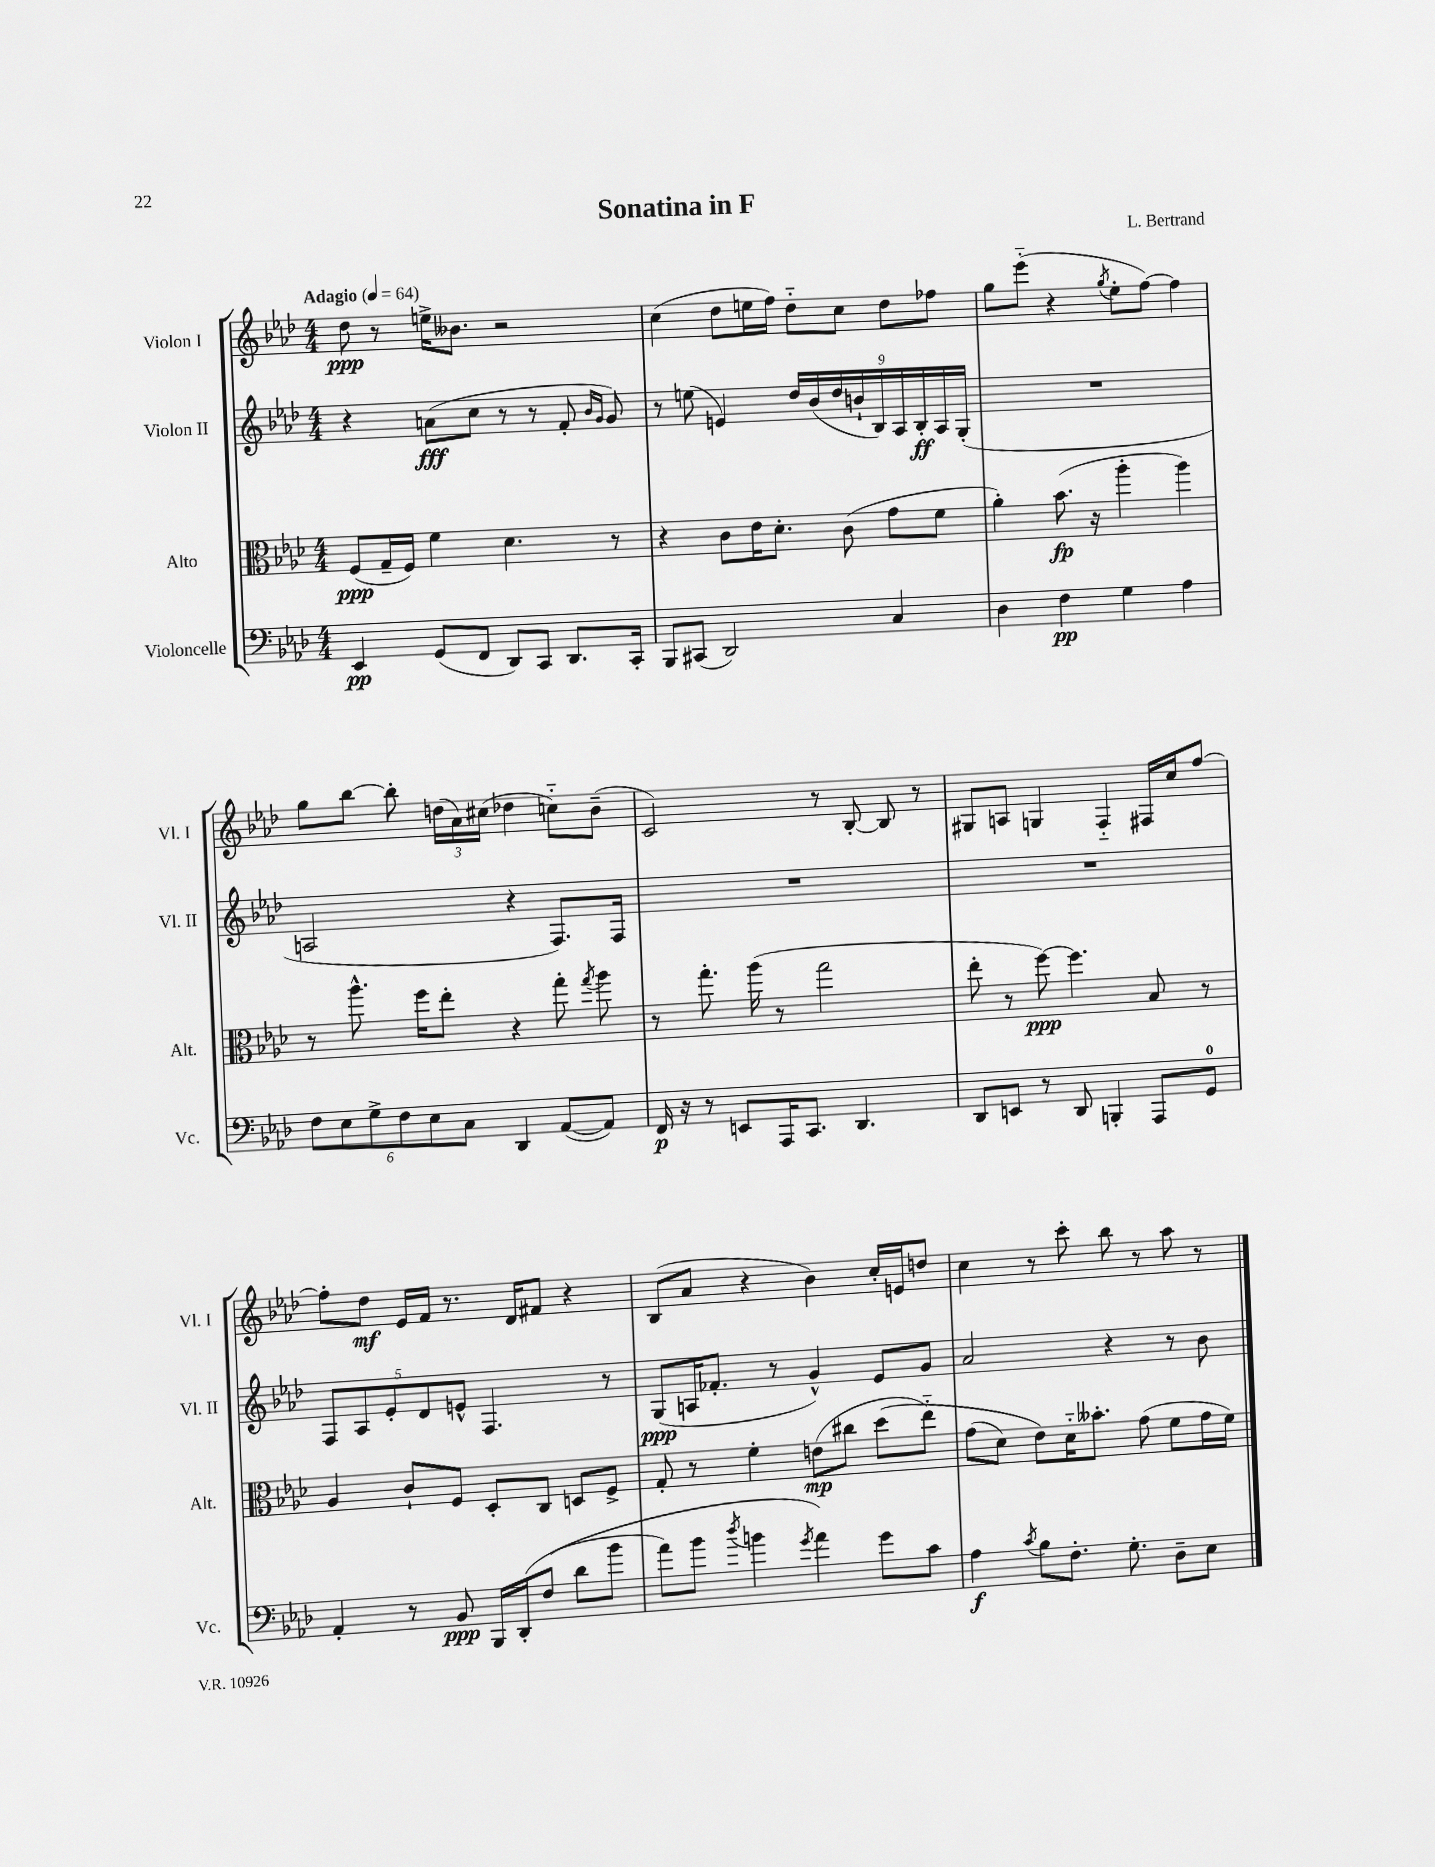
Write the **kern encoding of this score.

**kern	**kern	**kern	**kern
*staff4	*staff3	*staff2	*staff1
*clefF4	*clefC3	*clefG2	*clefG2
*k[b-e-a-d-]	*k[b-e-a-d-]	*k[b-e-a-d-]	*k[b-e-a-d-]
*M4/4	*M4/4	*M4/4	*M4/4
*MM64	*MM64	*MM64	*MM64
4EE-	(8F	4r	8dd-
.	16G~	.	8r
.	16F)	.	.
(8GG	4f	(8a	16ee^
.	.	.	8.b--
8FF	.	8cc	.
8DD-)	4.d-	8r	2r
8CC	.	8r	.
8.DD-	.	8f'	.
.	.	16qqb-	.
.	.	16qqg	.
.	8r	8g)	.
16CC'	.	.	.
=	=	=	=
8BBB-	4r	8r	(4cc
(8CC#	.	(8ee	.
2DD-)	8c	4e)	8dd-
.	16e-	.	16ee
.	8.d-'	.	16ff)
.	.	18dd-	8dd-'~
.	.	(18b-	.
.	.	18dd-	.
.	(8c	.	8cc
.	.	18b`	.
.	.	18B-)	.
4C	8g	.	8dd-
.	.	18A-	.
.	.	18B-'	.
.	8f	.	8ff-
.	.	18A-	.
.	.	(18G'	.
=	=	=	=
4D-	4a-')	1r	8gg
.	.	.	(8eee-'~
4F	(8.b-	.	4r
.	16r	.	.
.	.	.	8qgg
4G	4aa-'	.	8ee-'
.	.	.	[8ff)
4A-	4aa-)	.	4ff]
=	=	=	=
12F	8r	2A	8gg
12E-	.	.	.
.	8.aa-^^	.	[8bb-
12G^	.	.	.
12F	.	.	8bb-']
.	16ff	.	.
12E-	.	.	.
.	8ee-'	.	(24dd
12C	.	.	24a-)
.	.	.	(24cc#
4DD-	4r	4r	4dd-
([8AA-	8gg'	8.F)	8cc'~)
.	8qgg	.	.
8AA-])	8aa-	.	(8b-~
.	.	16F	.
=	=	=	=
16FF	8r	1r	2c)
16r	.	.	.
8r	8.gg'	.	.
8EE	.	.	.
.	(16aa-	.	.
16AAA-	8r	.	.
8.CC	.	.	.
.	2gg	.	8r
4.DD-	.	.	[8B-'
.	.	.	8B-]
.	.	.	8r
=	=	=	=
8DD-	8ee-'	1r	8G#
8EE	8r	.	8A
8r	[8ff)	.	4G
8DD-	4.ff]	.	.
4BBB'	.	.	4F'~
8AAA-	8B-	.	16F#
.	.	.	16cc
8GG	8r	.	[8ff
=	=	=	=
4AA-'	4A-	10F	8ff']
.	.	10A-	.
.	.	.	8dd-
.	.	10e-'	.
8r	8c`	.	16e-
.	.	10d-	.
.	.	.	16f
8BB-	8F	.	8.r
.	.	10e^^	.
16BBB-	8D-'	4.F	.
&(16DD-'	.	.	16d-
(8F	8C	.	8f#
8d-	8D	.	4r
8b-	8F^	8r	.
=	=	=	=
8a-)	8G'	(8G	(8B-
8b-	8r	16A	8a-
.	.	8.f-'	.
8qdd-	.	.	.
4b	4f'	.	4r
.	.	8r	.
8qg	.	.	.
4a-&)	(8e	4g^^)	4b-)
.	8cc#	.	.
8g	&(8dd-	8e-	16cc'
.	.	.	16e
8c	8ee-'~)	8g	8dd
=	=	=	=
4A-	(8g	2a-	4cc
.	8d-)	.	.
8qc	.	.	.
8B-	8e-&)	.	8r
8.F'	16d-'~	.	8ccc'
.	8.b--'	.	.
.	.	4r	8bb-
8.G'	.	.	.
.	(8g	.	8r
8D-~	8f	8r	8aa-
8E-	16g	8b-	8r
.	16f)	.	.
==	==	==	==
*-	*-	*-	*-
